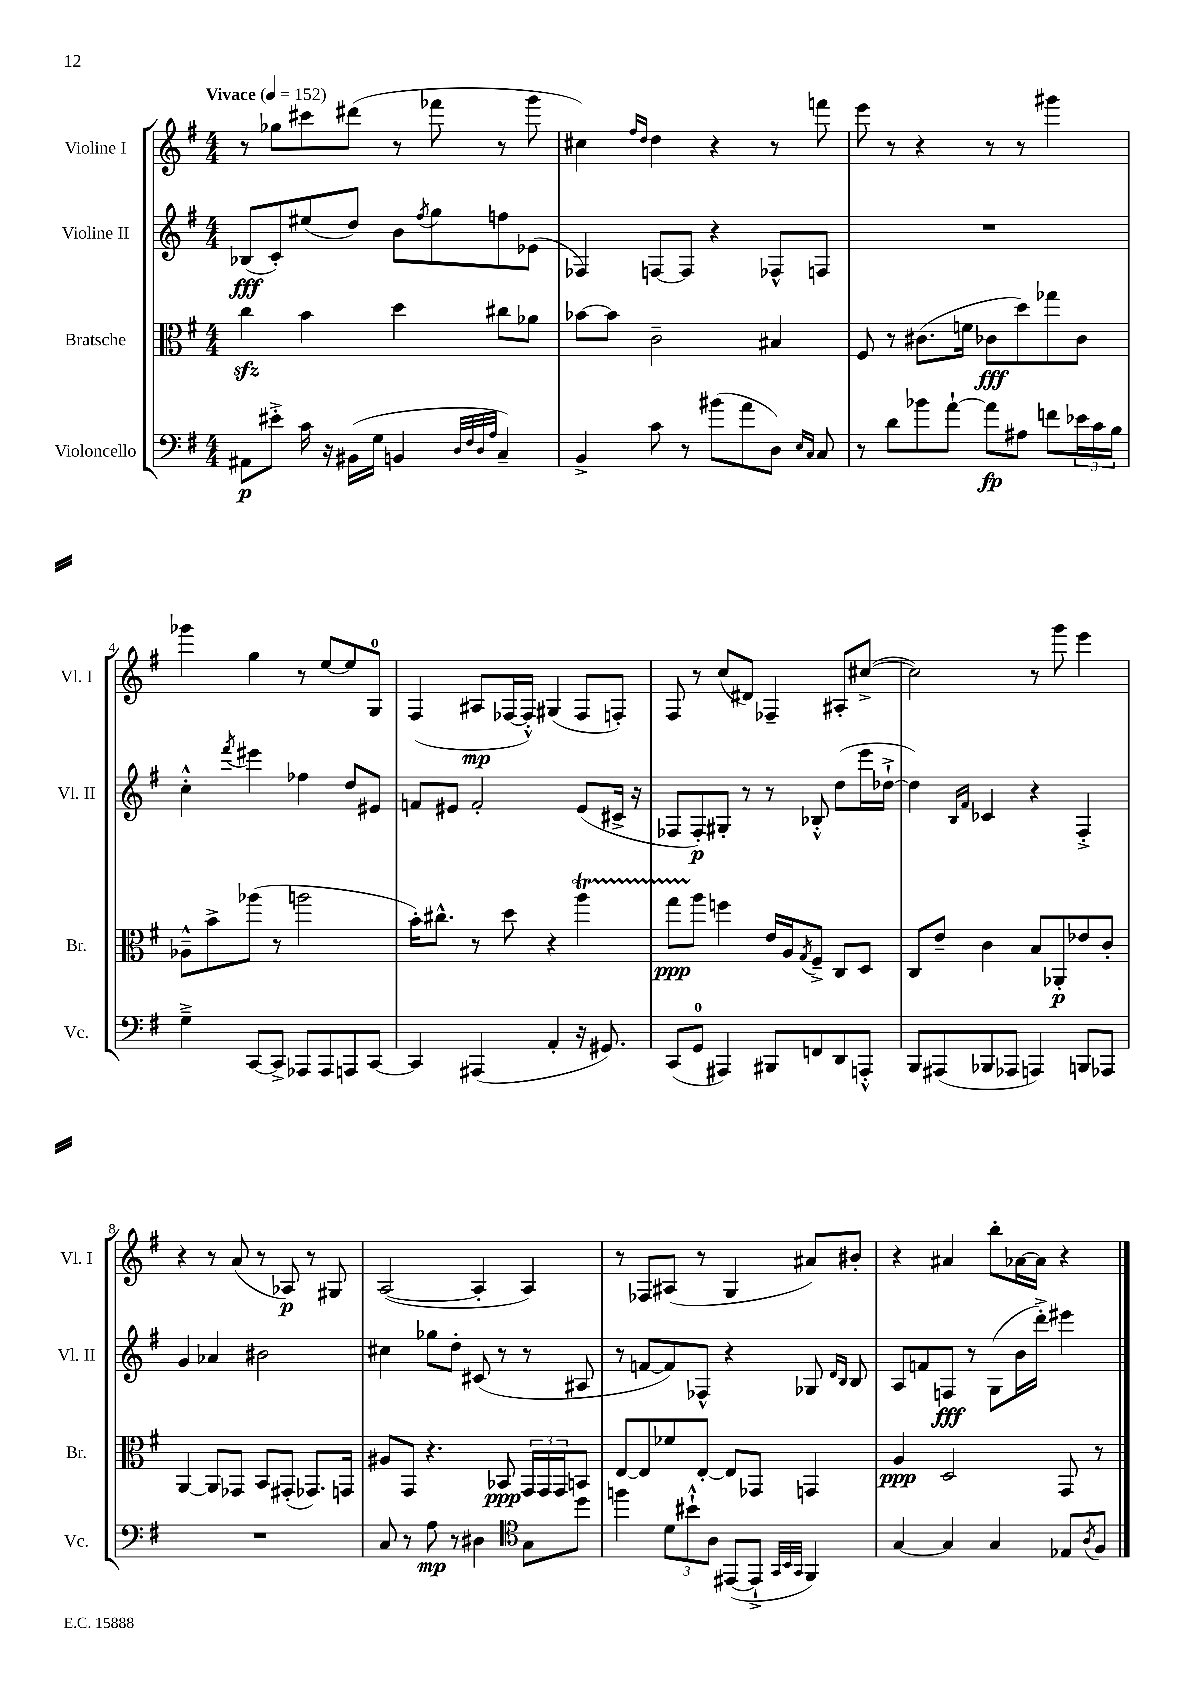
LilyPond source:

<<
\new StaffGroup <<
\new Staff = "s0" \with { instrumentName = "Violine I" shortInstrumentName = "Vl. I" } {
    \clef treble \key g \major \numericTimeSignature \time 4/4 \tempo "Vivace" 4 = 152
    r8 ges''8 cis'''8 dis'''8( r8 fes'''8 r8 g'''8 |
    cis''4) \grace { fis''16 d''16 } d''4 r4 r8 f'''8 |
    e'''8 r8 r4 r8 r8 gis'''4 |
    ges'''4 g''4 r8 e''8~ e''8 g8-0 |
    fis4( ais8\mp fes16~ fes16-.-^) gis4( fes8 f8-.) |
    fis8 r8 c''8( dis'8) fes4-- ais8-. cis''8~->( |
    cis''2) r8 g'''8 e'''4 |
    r4 r8 a'8( r8 aes8\p) r8 gis8 |
    a2~( a4-. a4) |
    r8 fes8 ais8( r8 g4 ais'8) bis'8-. |
    r4 ais'4 b''8-. aes'16~ aes'16 r4 \bar "|." |
}
\new Staff = "s1" \with { instrumentName = "Violine II" shortInstrumentName = "Vl. II" } {
    \clef treble \key g \major \numericTimeSignature \time 4/4
    bes8\fff( c'8-.) eis''8( d''8) b'8 \acciaccatura { fis''8 } g''8 f''8 ees'8( |
    fes4) f8~ f8 r4 fes8-^ f8 |
    R1 |
    c''4-.-^ \acciaccatura { fis'''8 } eis'''4 fes''4 d''8 eis'8 |
    f'8 eis'8 f'2-. eis'8( cis'16-> r16 |
    fes8 fes8-.\p) gis8-. r8 r8 bes8-.-^ d''8( e'''16 des''16~-!-> |
    des''4) \grace { b16 fis'16 } ces'4 r4 fis4-.-> |
    g'4 aes'4 bis'2 |
    cis''4 ges''8 d''8-. cis'8( r8 r8 ais8 |
    r8 f'8~ f'8) fes8-^ r4 ges8 \grace { d'16 b16 } b8 |
    a8 f'8 f8\fff r8 g8( b'16 d'''16-.->) eis'''4 \bar "|." |
}
\new Staff = "s2" \with { instrumentName = "Bratsche" shortInstrumentName = "Br." } {
    \clef alto \key g \major \numericTimeSignature \time 4/4
    c''4\sfz b'4 d''4 cis''8 aes'8 |
    bes'8~ bes'8 c'2-- bis4 |
    fis8 r8 cis'8.( f'16 ces'8\fff d''8) ges''8 ces'8 |
    aes8---^ b'8-> aes''8( r8 a''2 |
    b'16-.) cis''8.-^ r8 d''8 r4 a''4\startTrillSpan |
    g''8\ppp a''8\stopTrillSpan f''4 e'16 a16 \acciaccatura { g8 } fis8---> c8 d8 |
    c8 e'8-- c'4 b8 aes,8-.\p ees'8 c'8-. |
    a,4~ a,8 ges,8 b,8 gis,8-.( ges,8.) g,16 |
    ais8 g,8 r4. bes,8\ppp \tuplet 3/2 { g,16 g,16 g,16 } b,8 |
    e8~ e8 fes'8 e8~-. e8 ges,8 g,4 |
    a4\ppp d2 g,8 r8 \bar "|." |
}
\new Staff = "s3" \with { instrumentName = "Violoncello" shortInstrumentName = "Vc." } {
    \clef bass \key g \major \numericTimeSignature \time 4/4
    ais,8\p eis'8-.-> c'16 r16 bis,16( g16 b,4 \grace { d32 fis32 d32 a32 } c4--) |
    b,4-> c'8 r8 bis'8( a'8 d8) \grace { e16 c16 } c8 |
    r8 d'8 bes'8 a'8~-! a'8\fp ais8 f'8 \tuplet 3/2 { ees'16 c'16 b16 } |
    g4---> c,8~ c,8-> aes,,8 aes,,8 a,,8 c,8~ |
    c,4 ais,,4( a,4-. r16 gis,8.) |
    c,8( g,8-0 ais,,4) bis,,8 f,8 d,8 a,,8-.-^ |
    b,,8 ais,,8( bes,,8 aes,,8 a,,4) b,,8 aes,,8 |
    R1 |
    c8 r8 a8\mp r8 dis4 \clef tenor g8 d''8 |
    f''4 \tuplet 3/2 { d'8 bis'8-!-^ a8 } eis,8~( eis,8-!-> \grace { g,32 b,32 g,32 } fis,4) |
    g4~ g4 g4 ees8 \acciaccatura { a8 } fis8 \bar "|." |
}
>>
>>
